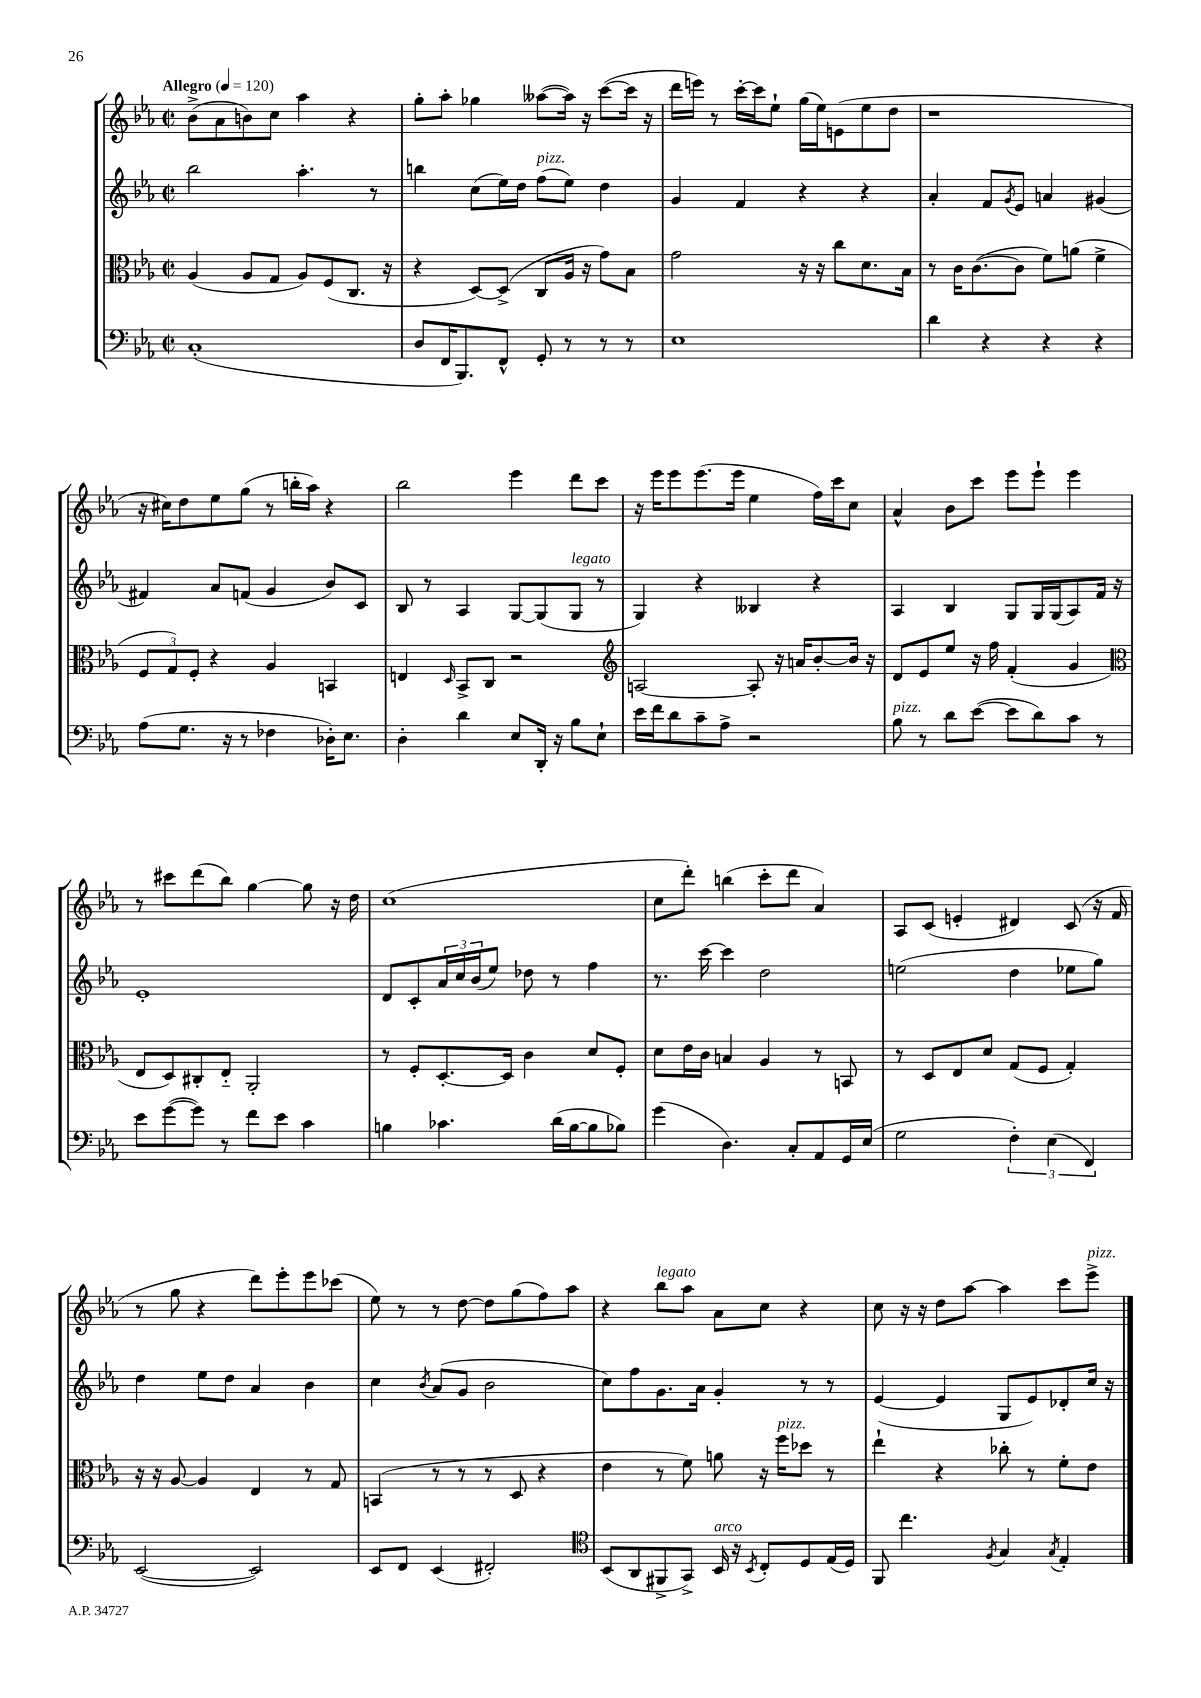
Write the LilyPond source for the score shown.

<<
\new StaffGroup <<
\new Staff = "s0" {
    \clef treble \key ees \major \defaultTimeSignature \time 2/2 \tempo "Allegro" 4 = 120
    bes'8->( aes'8 b'8) c''8 aes''4 r4 |
    g''8-. aes''8-. ges''4 aeses''8~( aeses''16) r16 c'''8~( c'''16 r16 |
    d'''16 e'''16) r8 c'''16~-. c'''16 ees''8-! g''16( ees''16) e'8( ees''8 d''8 |
    r1 |
    r16 cis''16) d''8 ees''8 g''8( r8 b''16-. aes''16) r4 |
    bes''2 ees'''4 d'''8 c'''8 |
    r16 ees'''16 ees'''8 ees'''8.( ees'''16 ees''4 f''16) c'''16 c''8 |
    aes'4-^ bes'8 c'''8 ees'''8 ees'''8-! ees'''4 |
    r8 cis'''8 d'''8( bes''8) g''4~ g''8 r16 d''16 |
    c''1( |
    c''8 d'''8-.) b''4( c'''8-. d'''8 aes'4) |
    aes8 c'8( e'4-. dis'4) c'8( r16 f'16 |
    r8 g''8 r4 d'''8) ees'''8-. ees'''8 ces'''8( |
    ees''8) r8 r8 d''8~ d''8 g''8( f''8) aes''8 |
    r4 bes''8^\markup { \italic "legato" } aes''8 aes'8 c''8 r4 |
    c''8 r16 r16 d''8 aes''8~ aes''4 c'''8 ees'''8->^\markup { \italic "pizz." } \bar "|." |
}
\new Staff = "s1" {
    \clef treble \key ees \major \defaultTimeSignature \time 2/2
    bes''2 aes''4.-. r8 |
    b''4 c''8( ees''16) d''16 f''8^\markup { \italic "pizz." }( ees''8) d''4 |
    g'4 f'4 r4 r4 |
    aes'4-. f'8 \acciaccatura { g'8 } ees'8 a'4 gis'4( |
    fis'4) aes'8 f'8( g'4 bes'8) c'8 |
    bes8 r8 aes4 g8~ g8( g8^\markup { \italic "legato" } r8 |
    g4) r4 beses4 r4 |
    aes4 bes4 g8 g16 g16( aes8) f'16 r16 |
    ees'1-. |
    d'8 c'8-. \tuplet 3/2 { aes'16 c''16 bes'16( } ees''8) des''8 r8 f''4 |
    r8. c'''16~ c'''4 d''2 |
    e''2( d''4 ees''8 g''8) |
    d''4 ees''8 d''8 aes'4 bes'4 |
    c''4 \acciaccatura { bes'8 } aes'8( g'8 bes'2 |
    c''8) f''8 g'8. aes'16 g'4-. r8 r8 |
    ees'4~( ees'4 g8 ees'8) des'8-. c''16 r16 \bar "|." |
}
\new Staff = "s2" {
    \clef alto \key ees \major \defaultTimeSignature \time 2/2
    aes4( aes8 g8 aes8) f8( c8. r16 |
    r4 d8~) d8->( c8 aes16 r16 g'8) bes8 |
    g'2 r16 r16 c''8 d'8. bes16 |
    r8 c'16 c'8.~( c'8 f'8) a'8( f'4-> |
    \tuplet 3/2 { f8 g8) f8-. } r4 aes4 b,4 |
    e4 \grace { d16 } bes,8-> c8 r2 |
    \clef treble a2~ a8-. r16 a'16 bes'8~-. bes'16 r16 |
    d'8 ees'8 ees''8 r16 f''16 f'4-.( g'4 |
    \clef alto ees8 d8) cis8-. ees8-_ aes,2-. |
    r8 f8-. d8.~-. d16 c'4 d'8 f8-. |
    d'8 ees'16 c'16 b4 aes4 r8 b,8 |
    r8 d8 ees8 d'8 g8( f8 g4-.) |
    r16 r16 aes8~ aes4 ees4 r8 g8 |
    b,4( r8 r8 r8 d8 r4 |
    ees'4 r8 f'8) a'8 r16 f''16^\markup { \italic "pizz." } des''8 r8 |
    ees''4-! r4 ces''8-. r8 f'8-. ees'8 \bar "|." |
}
\new Staff = "s3" {
    \clef bass \key ees \major \defaultTimeSignature \time 2/2
    c1-.( |
    d8 f,16 bes,,8.) f,8-^ g,8-. r8 r8 r8 |
    ees1 |
    d'4 r4 r4 r4 |
    aes8( g8. r16 r8 fes4 des16-.) ees8. |
    d4-. d'4 ees8 d,16-. r16 bes8 ees8-! |
    ees'16 f'16 d'8 c'8-- aes8-> r2 |
    bes8^\markup { \italic "pizz." } r8 d'8 ees'8~( ees'8 d'8) c'8 r8 |
    ees'8 g'8~( g'8) r8 f'8 ees'8 c'4 |
    b4 ces'4. d'16( b16~ b8 bes8) |
    g'4( d4.) c8-. aes,8 g,16 ees16( |
    g2 \tuplet 3/2 { f4-.) ees4( f,4) } |
    ees,2~( ees,2) |
    ees,8 f,8 ees,4( fis,2-.) |
    \clef tenor bes,8( aes,8 fis,8-> g,8->) bes,16^\markup { \italic "arco" } r16 \acciaccatura { bes,8 } c8-. d8 ees16( d16) |
    f,8 c''4. \acciaccatura { f8 } g4 \acciaccatura { g8 } ees4-. \bar "|." |
}
>>
>>
\layout { \context { \Score \remove "Bar_number_engraver" } }
